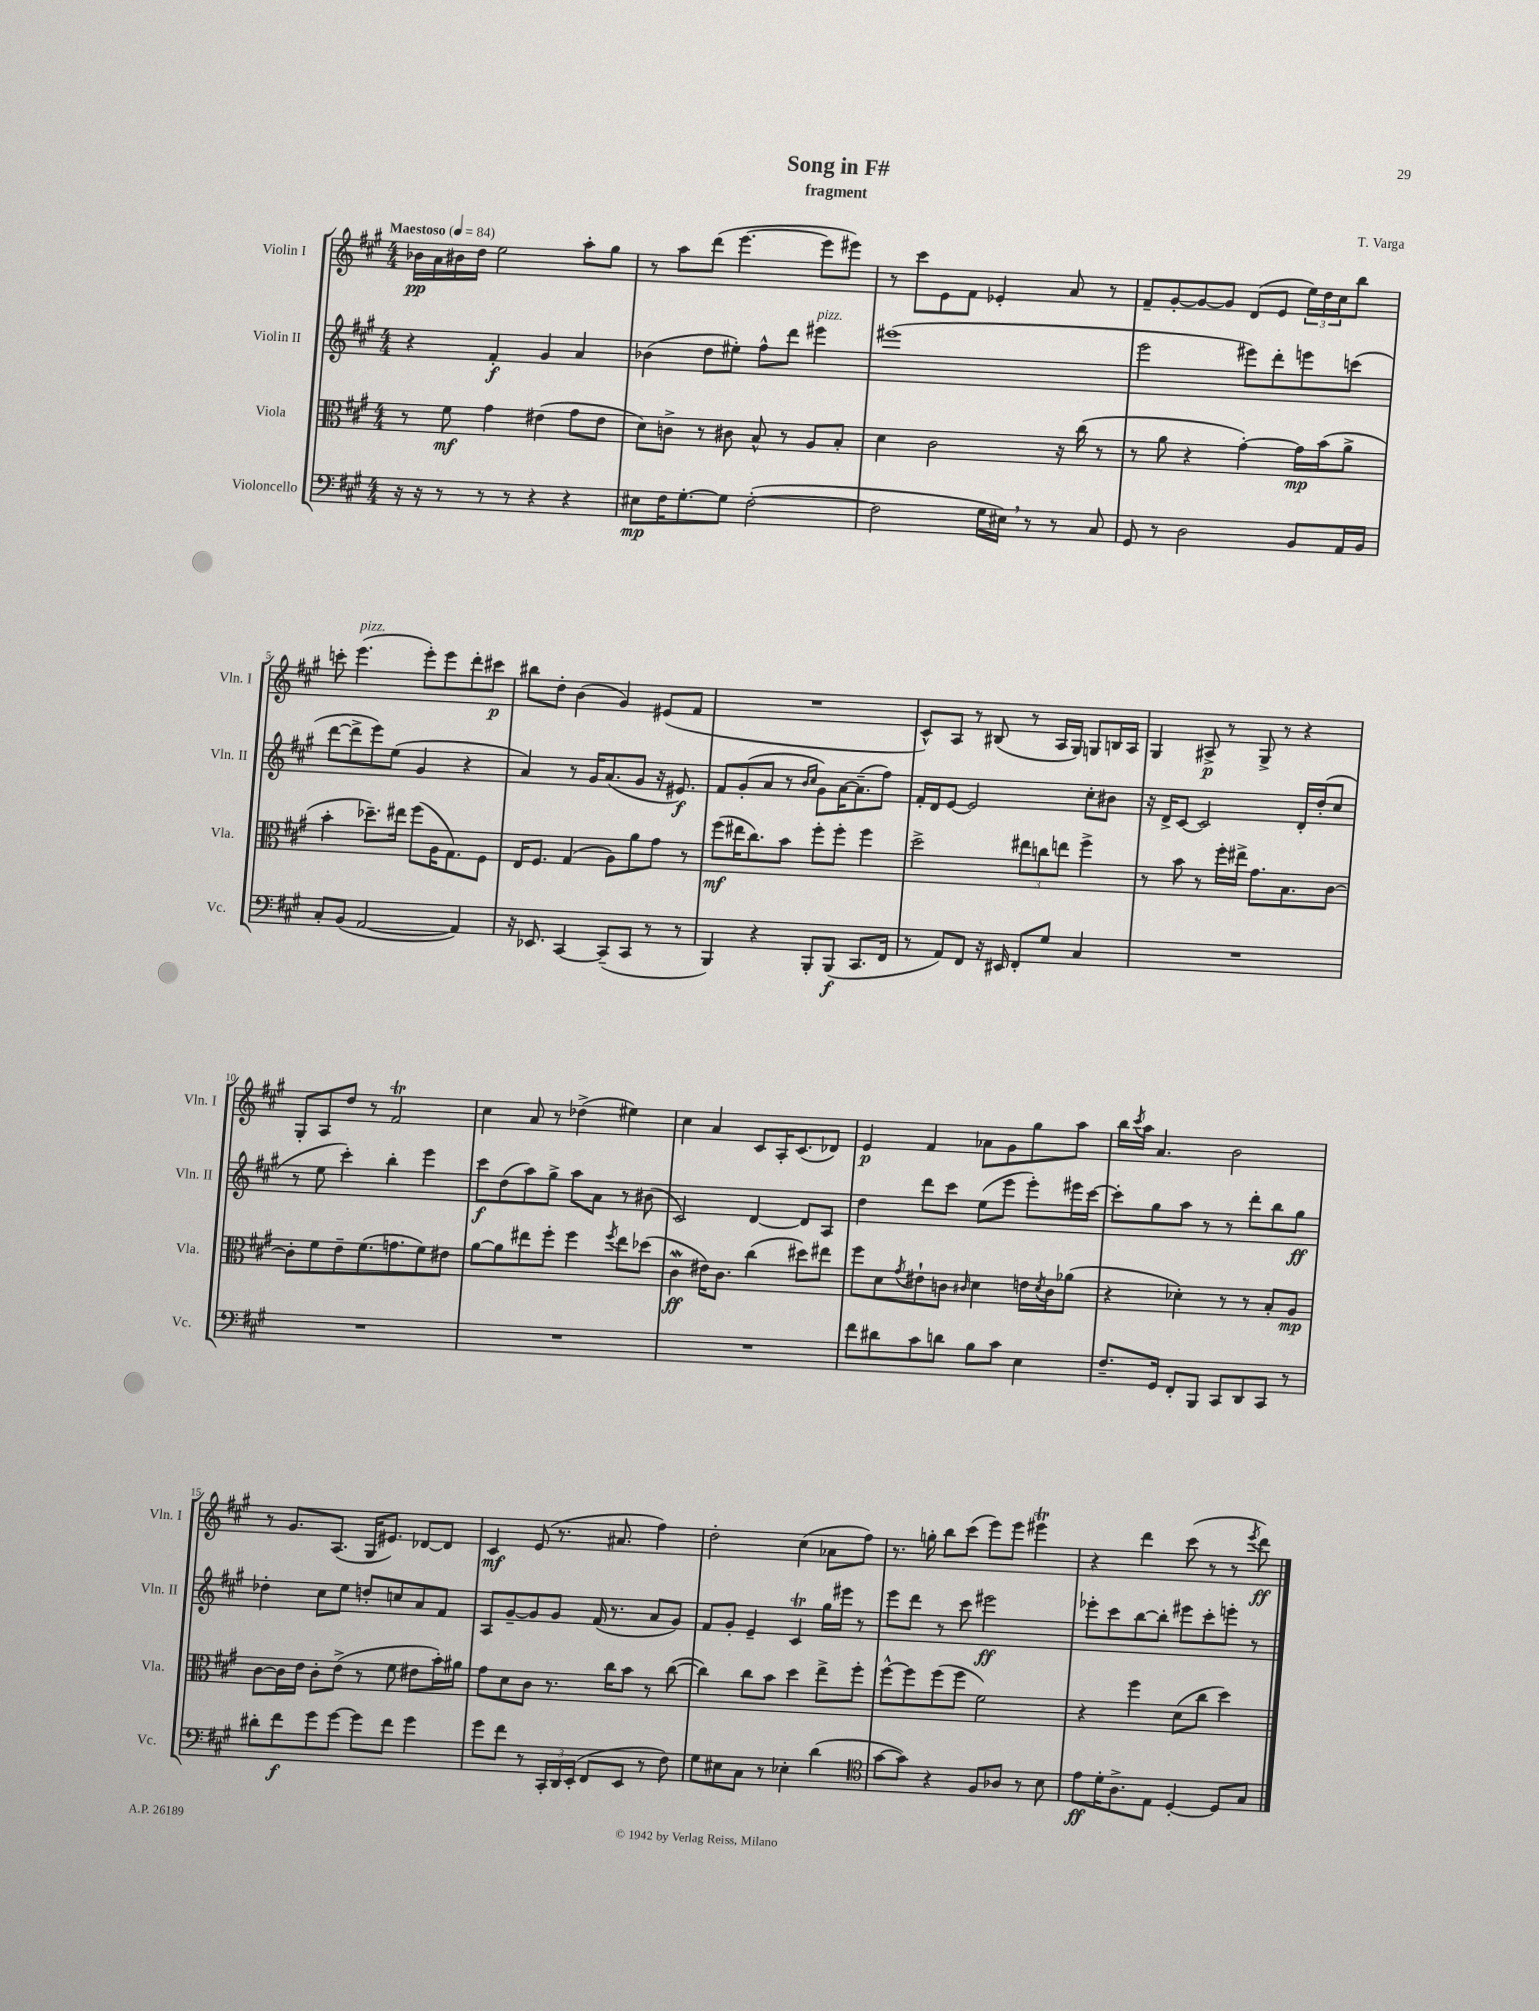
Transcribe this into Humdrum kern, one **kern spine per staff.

**kern	**kern	**kern	**kern
*staff4	*staff3	*staff2	*staff1
*clefF4	*clefC3	*clefG2	*clefG2
*k[f#c#g#]	*k[f#c#g#]	*k[f#c#g#]	*k[f#c#g#]
*M4/4	*M4/4	*M4/4	*M4/4
*MM84	*MM84	*MM84	*MM84
16r	8r	4r	16b-
16r	.	.	16a
8r	8f#	.	16b#
.	.	.	16dd
8r	4g#	4f#'	2ee
8r	.	.	.
4r	(4e#	4g#	.
4r	8g#	4a	8aa'
.	8e#	.	8gg#
=	=	=	=
8E#	8d)	(4b-	8r
16F#	8c^	.	8aa
[8.G#'	.	.	.
.	8r	8dd	(8ddd
8G#]	8c#	8ee#')	[4.eee
([2F#'	8B^^	8ff#^^	.
.	8r	8ddd	.
.	8A	4eee#	8eee]
.	8B'	.	8eee#)
=	=	=	=
2F#]	4d	(1eee#	8r
.	.	.	8ccc#
.	2c#	.	8e
.	.	.	8f#
16G#	.	.	4e-'
16E#)	.	.	.
8r	.	.	.
8r	16r	.	8a
.	(16cc#	.	.
8C#	8r	.	8r
=	=	=	=
8GG#	8r	2eee	8f#~
8r	8a	.	[8g#'
2D	4r	.	8g#_
.	.	.	8g#]
.	[4g#')	8eee#)	(8d
.	.	8ddd'	8e
8BB	16g#]	8eee	24ee)
.	.	.	24dd
.	(16b	.	.
.	.	.	24cc#
16AA	8a^	(8ccc	8bb
16BB	.	.	.
=	=	=	=
8C#'	4b'	[8ddd	8ccc'
(8BB	.	8ddd^]	(4.eee
[2AA	8.dd-~)	8eee)	.
.	.	(8ee	.
.	16ee#	.	.
.	(8ff#	4g#	8eee')
.	16A	.	8eee
.	8.G#)	.	.
4AA])	.	4r	8ddd'
.	8F#	.	8ccc#
=	=	=	=
16r	16E	4a)	8bb#
8.EE-	8.F#	.	.
.	.	.	8dd'
[4CC#	(4G#	8r	(4b
.	.	16g#	.
.	.	(8.a	.
(8CC#~]	8A)	.	4g#)
8CC#	8a	8g#	.
8r	8g#	16r	(8e#
.	.	8.e#)	.
8r	8r	.	8f#
=	=	=	=
4BBB)	(8ff#	8f#	1r
.	16ee#	(8g#'	.
.	8.cc#)	.	.
4r	.	8a	.
.	8b	8r	.
.	.	16qqb	.
.	.	16qqcc#	.
8BBB'	8ff#'	8g#)	.
(8BBB	8ff#'	[16a	.
.	.	(8.a~]	.
8.CC#	4ff#	.	.
.	.	8ff#)	.
16FF#	.	.	.
=	=	=	=
8r	2dd^	16f#'	8c#^^)
.	.	16d	.
8AA)	.	[8e	8A
8FF#	.	2e]	8r
16r	.	.	(8B#
16EE#	.	.	.
8FF#'	12ee#	.	8r
.	12cc	.	.
8G#	.	.	16A
.	12ee	.	.
.	.	.	16G#)
4C#	4ff#^	8cc#'	8G
.	.	8b#	16B
.	.	.	16A
=	=	=	=
1r	8r	16r	4G#
.	.	16d^	.
.	8b	[8c#	.
.	8r	2c#]	8A#^
.	16ff#'	.	8r
.	16ee#^	.	.
.	8.g#	.	8G#^
.	.	.	8r
.	8.B	.	.
.	.	16d'	4r
.	.	(16dd'	.
.	[8c#	8cc#	.
=	=	=	=
1r	8c#']	8r	8G#'
.	8f#	8ee	8A
.	8e~	4ccc#')	8dd
.	(8.f#	.	8r
.	.	4bb'	2f#
.	8.g	.	.
.	8f#)	4eee	.
.	8e#	.	.
=	=	=	=
1r	[8a	8ccc#	4cc#
.	8a]	(8dd	.
.	8ee#	8aa)	8a
.	8ff#'	8gg#^	8r
.	4ff#	8aa	(4dd-^
.	.	8a	.
.	8qff#	.	.
.	8ee#	8r	4ee#)
.	(8dd-	(8b#	.
=	=	=	=
1r	4c#	2c#)	4cc#
.	16e#)	.	4a
.	8.c#	.	.
.	(4cc#	[4d	8c#
.	.	.	16A'
.	.	.	(8.c#
.	8dd#)	8d]	.
.	8ee#	8A	8d-)
=	=	=	=
8f#	8ff#	4dd	4e
8d#	8d	.	.
.	8qg#	.	.
8c#	8e#`	8ddd	4f#
8d	8c	8ccc#	.
.	16qqc#	.	.
8B	4d	(8ee	8a-
8c#	.	8eee	8g#
4E	16e	8eee')	8gg#
.	8qd	.	.
.	16c#	.	.
.	(8a-	16eee#	8aa
.	.	[16ccc#	.
=	=	=	=
8.F#~	4r	8ccc#']	16bb
.	.	.	8qccc#
.	.	.	16aa
.	.	8gg#	4.a
16GG#	.	.	.
8FF#'	4d-')	8aa	.
8BBB	.	8r	.
8CC#	8r	8r	2b
8DD	8r	8ddd'	.
8CC#	8B'	8bb	.
8r	8A	8gg#	.
=	=	=	=
8d#'	[8c#	4dd-'	8r
8f#	16c#]	.	8.g#
.	16e	.	.
8g#	8c#'	8cc#	.
.	.	.	(8.A
[8g#	(8e^	8ee	.
8g#]	8r	8dd'	16G#
.	.	.	8.e#)
8f#	8f#	8cc	.
4g#	8e#	8a	[8d-
.	16b')	8f#	8d-]
.	16a#	.	.
=	=	=	=
8g#	8g#	8A	4c#
8f#	8d	[8g#~	.
8r	8c#	8g#]	(8e
24CC#'	8.r	8g#	8.r
24DD	.	.	.
(24EE'	.	.	.
8FF#	.	(16f#	.
.	16cc#	8.r	8.a#
8EE	8b	.	.
8r	8r	8a	4ff#)
8F#)	([8cc#	8g#)	.
=	=	=	=
8G#	4cc#])	8f#	2dd'
8E#	.	8g#'	.
8C#	8cc#	4e~	.
8r	8b	.	.
4E-'	4dd	4c#	(4cc#
(4d	8ee^	16gg#	8a-
.	.	16eee#	.
.	8ff#'	8r	8ff#)
=	=	=	=
*clefC4	*	*	*
[8g#	[8ff#^^	8eee	8.r
8g#])	8ff#]	8ddd	.
.	.	.	16gg'
4r	(8ff#	8r	8bb
.	8ff#	8ccc#	(8ccc#
8F#	2f#)	2eee#	8eee)
8A-	.	.	8eee
8r	.	.	4eee#
8B	.	.	.
=	=	=	=
8e	4r	8eee-'	4r
16d'	.	8ccc#	.
8.A^	.	.	.
.	4ff#	[8bb	4ddd
8E	.	8bb']	.
[4D'	(8d	8eee#	(8ccc#
.	8cc#	8ccc#'	8r
8D]	4dd)	8eee'	8r
.	.	.	8qeee
8G#	.	8r	8ddd)
==	==	==	==
*-	*-	*-	*-
